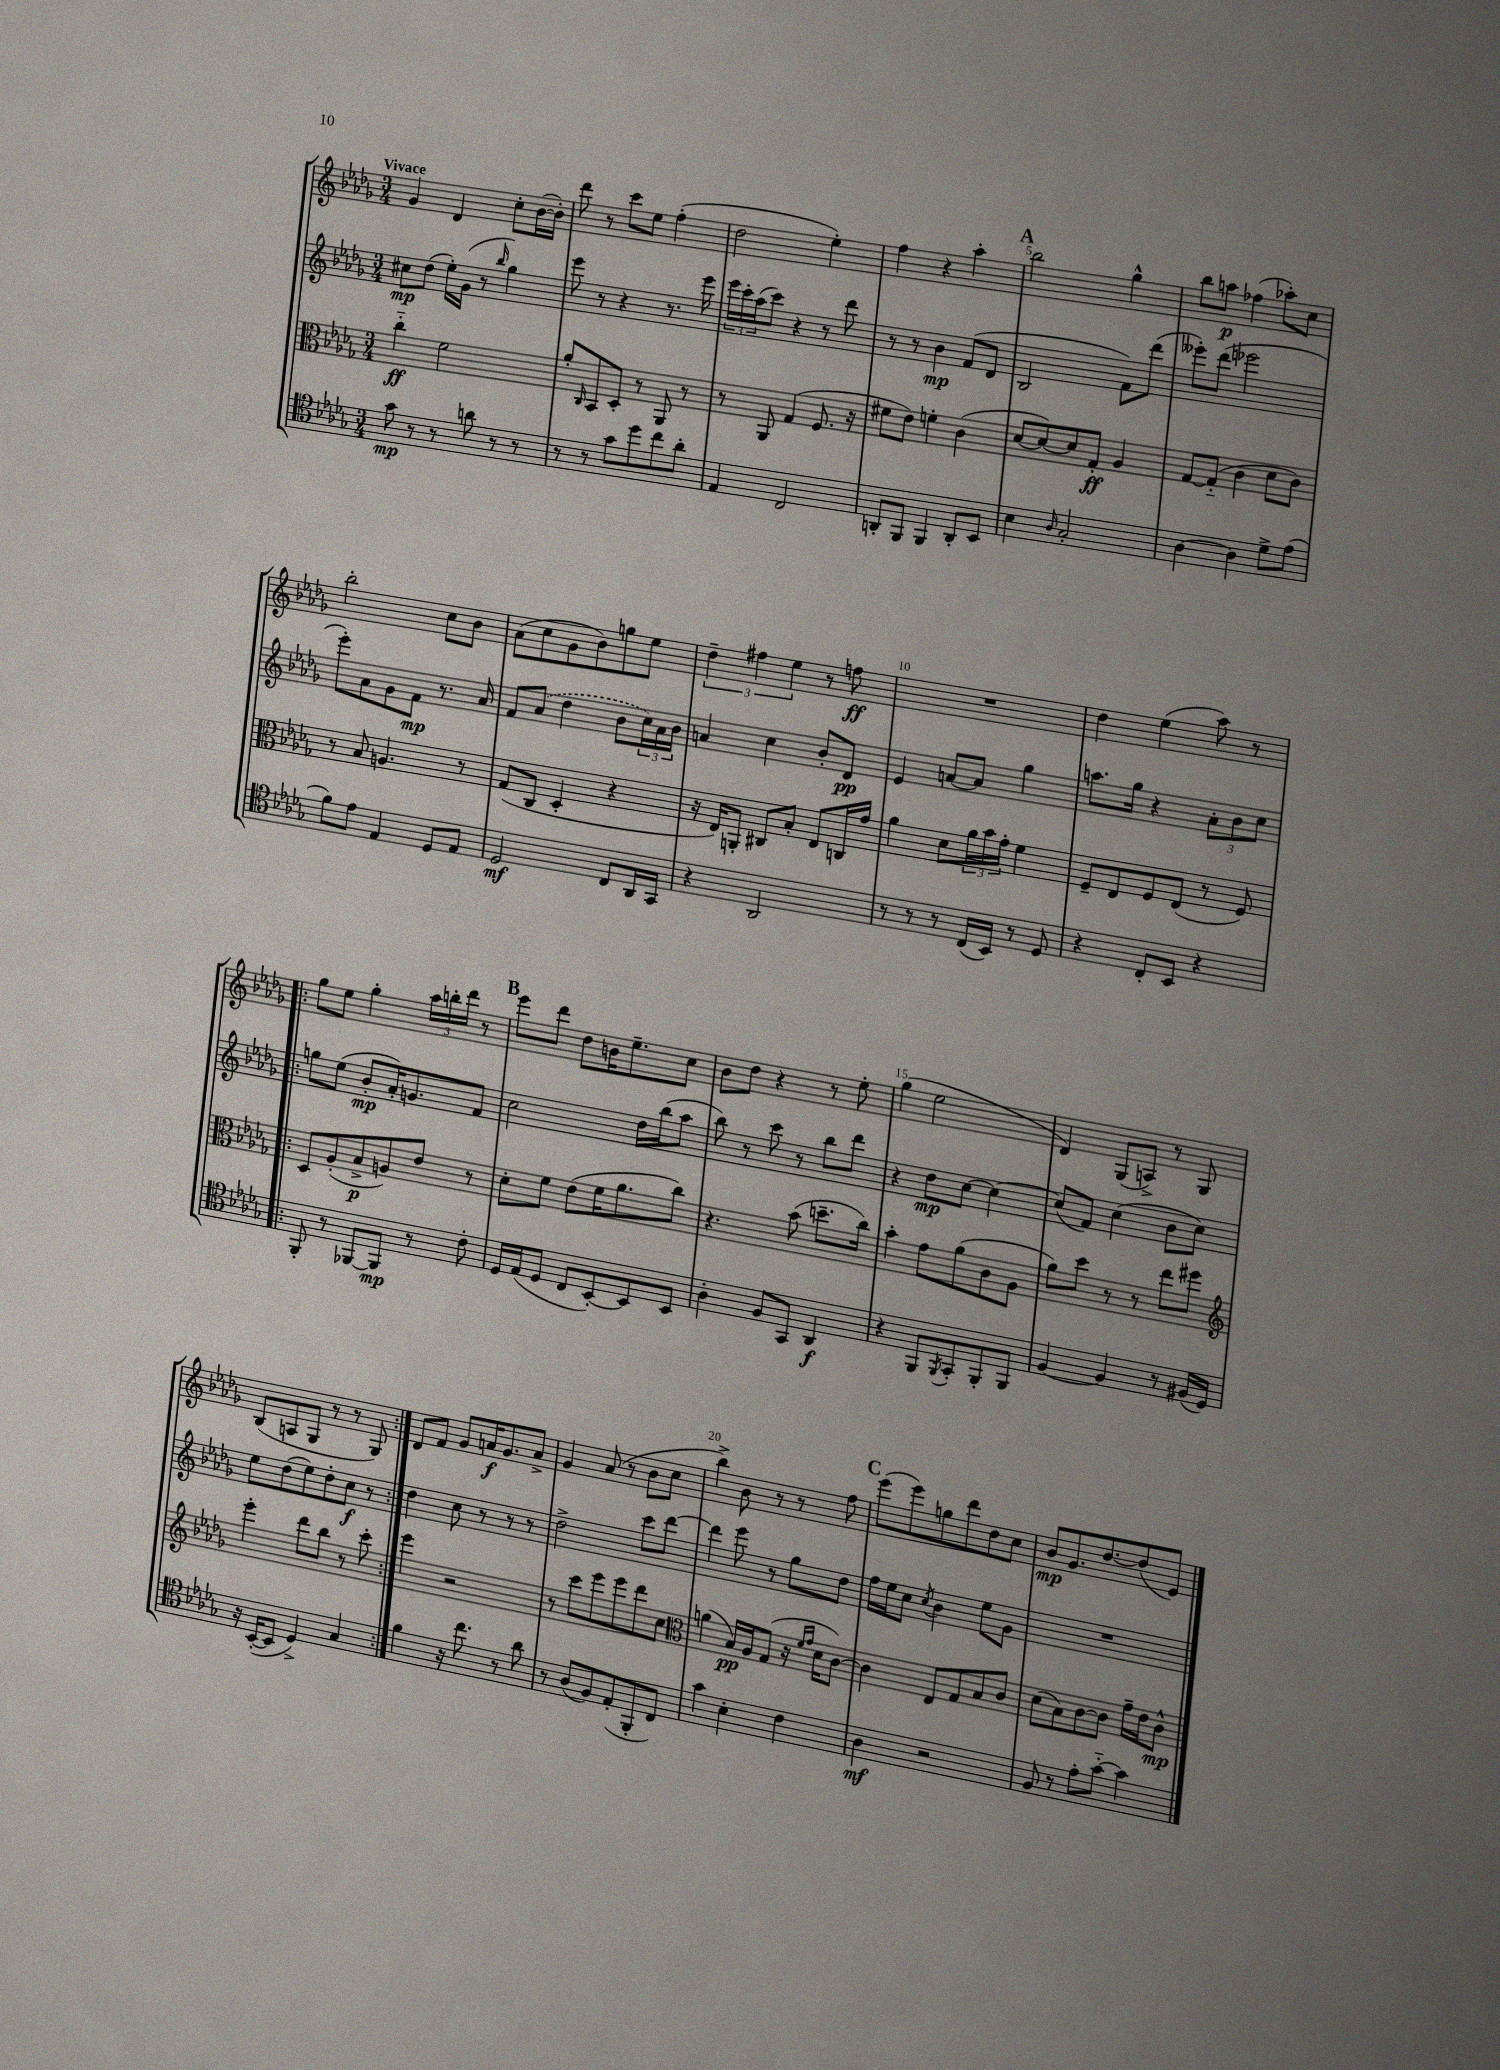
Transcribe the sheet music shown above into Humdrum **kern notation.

**kern	**kern	**kern	**kern
*staff4	*staff3	*staff2	*staff1
*clefC4	*clefC3	*clefG2	*clefG2
*k[b-e-a-d-g-]	*k[b-e-a-d-g-]	*k[b-e-a-d-g-]	*k[b-e-a-d-g-]
*M3/4	*M3/4	*M3/4	*M3/4
8g-\	4cc'~\	8cc#\L	4g-/
8r	.	(8dd-\J	.
8r	2f\	16ee-'\LL)	4d-/
.	.	(16g-\JJ	.
8a\	.	8r	.
.	.	16qqbb-/	.
8r	.	4gg-\)	8cc'\L
8r	.	.	([16b-\L
.	.	.	16b-'\]JJ)
=	=	=	=
8r	8a-'/L	8eee-\	8ddd-\
.	16qqC/	.	.
8r	8BB-/	8r	8r
8g-\L	8D-'/J	4r	8ccc\L
8dd-\	8r	.	8ee-\J
8cc\	8AA-/	8.r	(4ff'\
8a-'\J	8r	.	.
.	.	16eee-\	.
=	=	=	=
4E-/	8r	24eee-\LL	2dd-\
.	.	24ccc'\	.
.	.	(24aa-\J	.
.	8AA-/	8ccc\J)	.
2C/	(4G-/	4r	.
.	8.F/	8r	4ee-'\)
.	.	8ddd-\	.
.	16r	.	.
=	=	=	=
8AA'/L	8f#\L	8r	4ff\
8FF/J	8e-\J)	8r	.
4FF/	4f'\	4b-\	4r
8AA'/L	(4c\	(8f/L	4aa-'\
8BB-/J	.	8d-/J	.
=	=	=	=
4B-\	[8d-/L	2B-/	2bb-\
.	8d-/_)	.	.
16qqA-/	.	.	.
2G-'/	8d-/]	.	.
.	8G-'/J	.	.
.	4A-/	8f\L)	4gg-^^\
.	.	(8ddd-\J	.
=	=	=	=
[4A-\	[8G-/L	8eee--'\L)	8bb-\L
.	(8G-'~/]J	(8ddd-\J	8aa\J
4A-\]	4c\	2eee-\	(4ff-\
8d-^\L	8d-\L	.	8aa-'\L)
(8e-\J	8c\J)	.	8cc\J
=	=	=	=
8f\L)	8r	8eee-'\L)	2bb-'\
8e-\J	8B-/	8a-\	.
4E-/	4.A/	8g-\	.
.	.	8f\J	.
8D-/L	.	8.r	8cc\L
8E-/J	8r	.	8b-\J
.	.	16a-/	.
=	=	=	=
2D-/	(8G-/L	8f/L	(8a-\L
.	8C/J	(8a-/J	8cc\
.	4D-'/	4dd-\	8g-\
.	.	.	8b-\)
8C/L	4r	8b-\L	8gg\
16AA-/L	.	24cc\L)	8ee-\J
.	.	24a-\	.
16GG-/JJ	.	.	.
.	.	24b-\JJ	.
=	=	=	=
4r	16r	4a/	6dd-~\
.	16E-/LK)	.	.
.	8AA'/J	.	.
.	.	.	6ff#\
2AA-/	8C#/L	4cc\	.
.	.	.	6ee-\
.	8B-'/J	.	.
.	8E-/L	8b-'/L	8r
.	16C/L	8d-/J	8ff\
.	16g-/JJ	.	.
=	=	=	=
8r	4a-\	4e-/	2.r
8r	.	.	.
8r	8d-\L	[8a/L	.
(16C/LL	24a-\L	8a/]J	.
.	24b-\	.	.
16BB-/JJ)	.	.	.
.	24g-'\JJ	.	.
8r	4f\	4gg-\	.
8D-/	.	.	.
=	=	=	=
4r	8F~/L	8.aa\L	4dd-\
.	8E-/	.	.
.	.	16gg-\Jk	.
8C'/L	8F/	4r	(4ee-\
8BB-/J	(8E-/J	.	.
4r	8r	12a-'\L	8aa-\)
.	.	12b-\	.
.	8F/)	.	8r
.	.	12cc\J	.
=!|:	=!|:	=!|:	=!|:
8FF'/	8D-/L	8gg\L	8gg-\L
8r	(8A-'/	(8ee-\J	8ee-\J
[8FF-/L	8B-^/	8b-'/L	4gg-'\
8FF-/]J	8A/)	16a-'/K)	.
.	.	8.g/	.
8r	8e-/J	.	24aa-\LL
.	.	.	24bb'\
.	.	.	24ddd-\JJ
8c'\	8r	8f/J	8r
=	=	=	=
16D-/LL	8d-'\L	2cc\	8eee-\L
(16E-/J	.	.	.
8D-/J	8f\J	.	8ddd-\J
8C/L	(8e-\L	.	8dd-\L
[8BB-'/)	16f\K	.	16b\K
.	8.a-\	.	8.ee-~\
8BB-/]	.	16dd-\LL	.
.	.	(16bb-\J	.
8BB-/J	8cc\J)	8aa-\J	8cc\J
=	=	=	=
4A-'\	4.r	8bb-\)	8b-\L
.	.	8r	8dd-\J
8F/L	.	8ccc\	4r
8GG-/J	(8b-\	8r	.
4AA-/	8.dd~\L	8bb-\L	8r
.	.	8ddd-\J	8ee-'\
.	16cc\Jk)	.	.
=	=	=	=
4r	4b-'\	4r	(4gg-\
8FF/L	8g-\L	8dd-\L	2ee-\
8qFF/	.	.	.
8GG-'/	(8a-\	[8cc\J	.
8FF'/	8c\	4cc\_	.
8FF/J	8A-\J	.	.
=	=	=	=
[4F/	8a-\L)	(8cc/]L	4d-/)
.	8dd-\J	8f/J)	.
4F/]	8r	(4cc\	(8G-/L
.	8r	.	8A^/J)
8r	8ee-\L	8b-\L	8r
(16F#/LL	8ff#\J	8cc\J)	8G-/
16D-/JJ)	.	.	.
=	=	=	=
*	*clefG2	*	*
16r	4eee-'\	8ee-\L	(8B-/L
([16BB-'/LK	.	.	.
8BB-/]J	.	(8dd-\	8A/
4D-^/)	8ddd-\L	8ee-\)	8G-/J
.	8bb-\J	8dd-'\	8r
4G-/	8r	8cc\J	8r
.	8ccc'\	8r	8G-/)
=:|!	=:|!	=:|!	=:|!
4f\	4eee-\	4dd-\	8d-/L
.	.	.	8f/J
16r	2r	8cc\	8g-/L
8.cc\	.	.	.
.	.	8r	16a/K
.	.	.	8.g-/
8r	.	8r	.
8a-\	.	8r	8a^/J
=	=	=	=
8r	8r	2dd-^\	4g-/
(8A-/L	8ccc\L	.	.
8F/)	8eee-\	.	(8a-/
(8E-'/	8eee-\	.	8r
8FF'/	8ddd-\	8ccc\L	8b-\L
8C/J)	8cc\J	[8ddd-\J	8cc\J
=	=	=	=
*	*clefC3	*	*
4g-\	(4a\	4ddd-\]	4bb-^\)
4B-'\	16B-/LL)	8eee-\	8b-\
.	16A-/J	.	.
.	(8G-/J	8r	8r
4c\	16r	8gg-\L	8r
.	16qqf/LL	.	.
.	16qqg-/JJ	.	.
.	16d-\LK	.	.
.	[8c\J)	8dd-\J	8ff\
=	=	=	=
4A-\	4c\]	16ff\LL	(8eee-\L
.	.	16ee-\J	.
.	.	8cc\J	8eee-\)
.	.	8qcc/	.
2r	8E-/L	4b-\	8gg\
.	8G-/	.	8ddd-\
.	8B-/	8ee-\L	8dd-\
.	8c/J	8g-\J	8cc\J
=	=	=	=
8F/	(8d-\L	2.r	8b-/L
8r	8B-\)	.	8.g-/
8e-'\L	[8c\	.	.
.	.	.	[8.dd-/
[8g-'~\J	8c\]J	.	.
4g-\]	16g-~\LL	.	(8dd-/]
.	16e-\J	.	.
.	8c^^\J	.	8e-/J)
==	==	==	==
*-	*-	*-	*-
